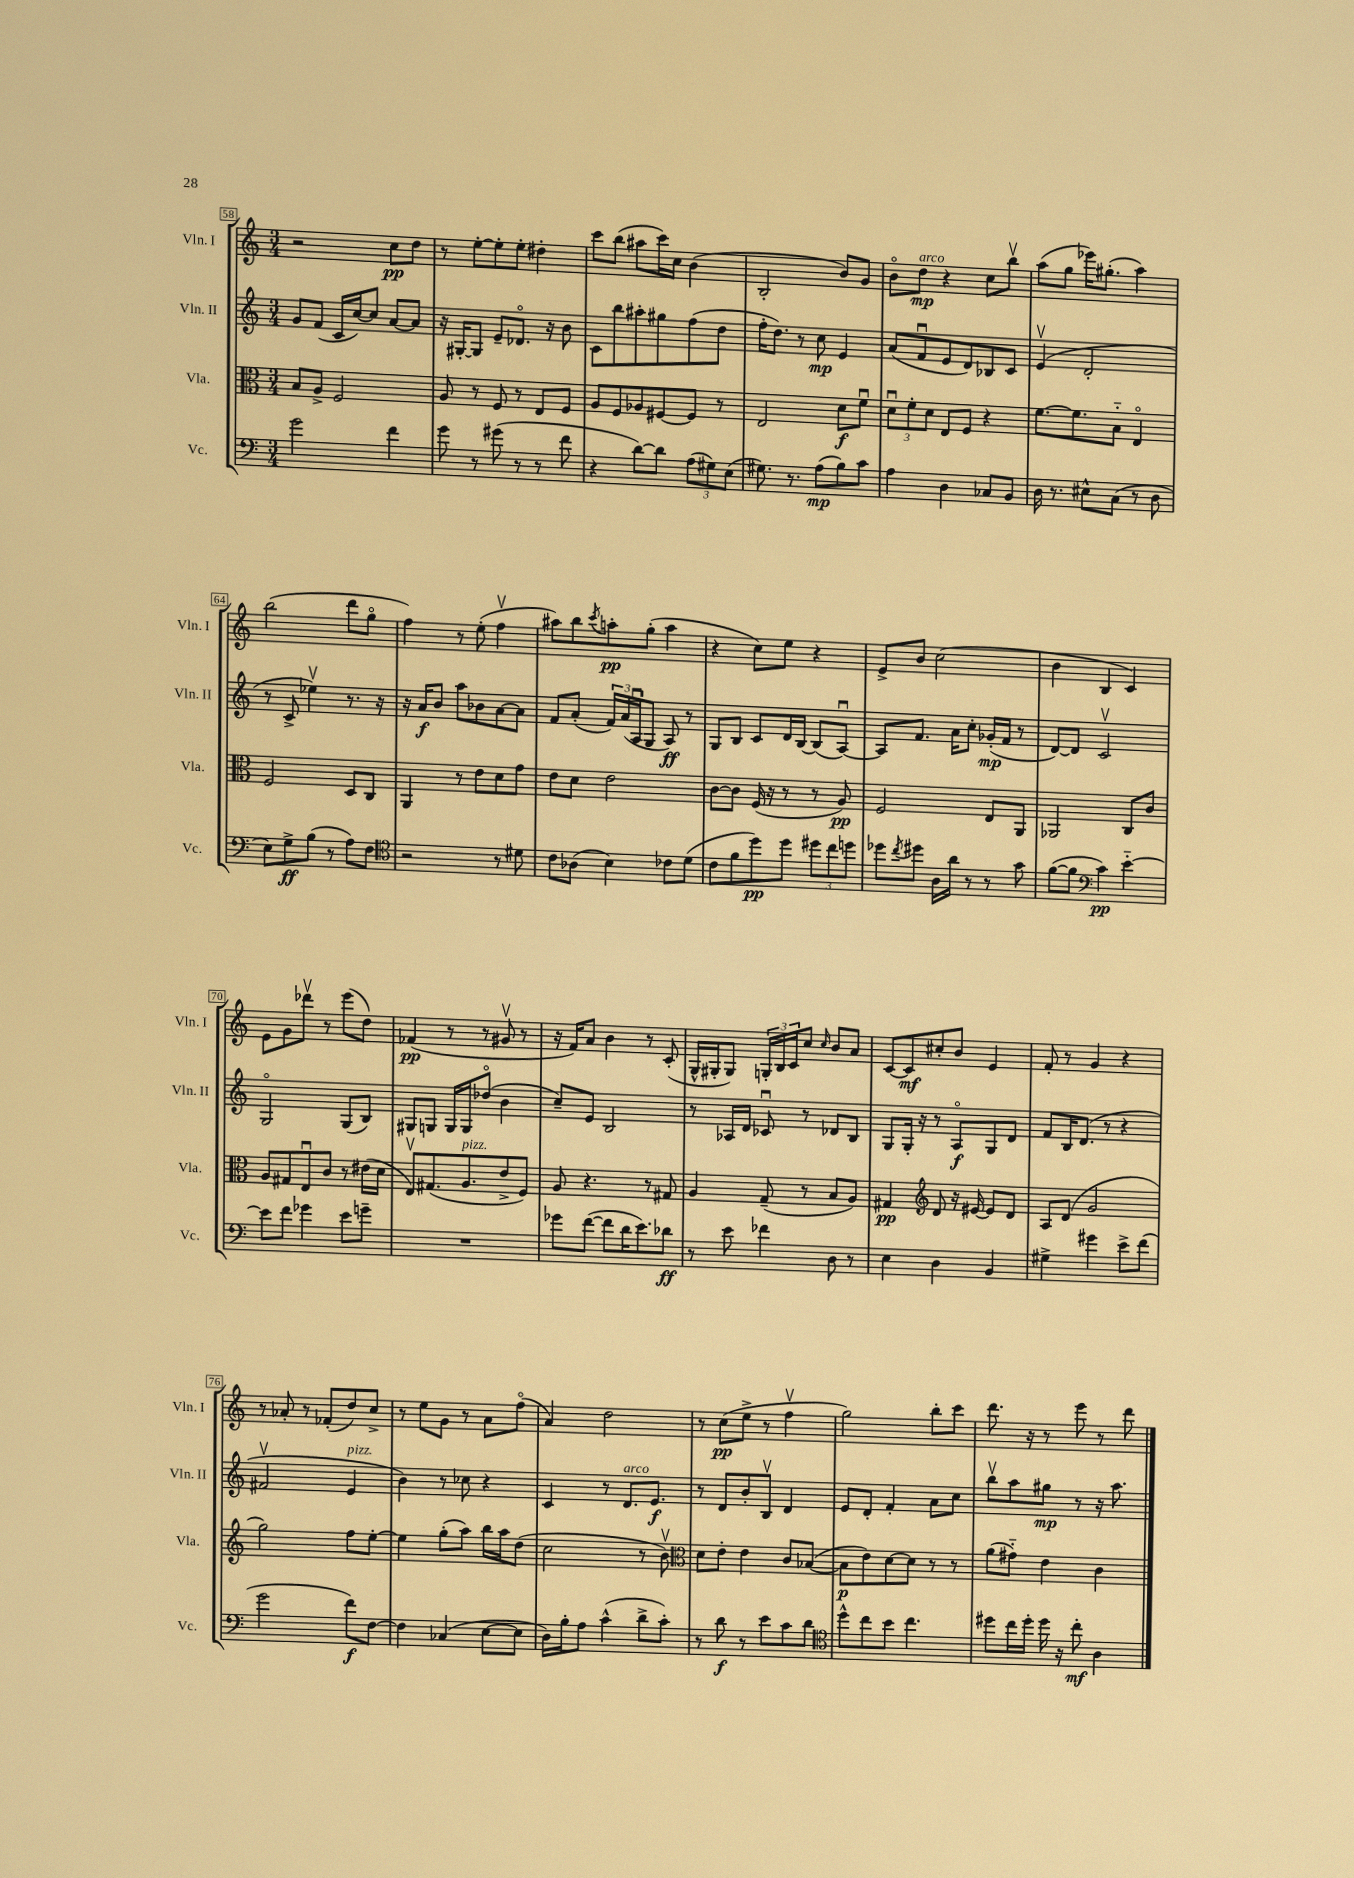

**kern	**kern	**kern	**kern
*staff4	*staff3	*staff2	*staff1
*clefF4	*clefC3	*clefG2	*clefG2
*k[]	*k[]	*k[]	*k[]
*M3/4	*M3/4	*M3/4	*M3/4
2g\	8B/L	8g/L	2r
.	8A^/J	(8f/J	.
.	2F/	16c/LL	.
.	.	[16cc/J)	.
.	.	8cc/]J	.
4f\	.	[8a/L	8cc\L
.	.	8a/]J	8dd\J
=	=	=	=
8g\	8A/	16r	8r
.	.	[16G#'/LK	.
8r	8r	8G#/]J	[8ee'\L
(8g#\	8F/	8e~/L	8ee'\]
8r	8r	8.d-o/J	8ee'\J
8r	8E/L	.	4dd#'\
.	.	16r	.
8f\	8F/J	8b\	.
=	=	=	=
4r	8A/L	8c\L	8ccc\L
.	8F/	8bb\	(8bb\J
[8d\L)	8A-/	8aa#'\	8aa#\L
8d\]J	[8F#/	8gg#\	16ccc\L)
.	.	.	16cc\JJ
(12A\L	8F#/]J	(8ff\	(4b\
12G#\)	.	.	.
.	8r	8dd\J	.
(12E\J	.	.	.
=	=	=	=
8.G#\)	2E/	16ff'\LK	2B'/
.	.	8.dd\J)	.
8.r	.	.	.
.	.	8r	.
(8A\L	.	8cc\	.
8B\)	8d\L	4e/	8b/L)
8c\J	8fu\J	.	8g/J
=	=	=	=
4A\	12du\L	(8a/L	8bo\L
.	12f'\	.	.
.	.	8fu/	8dd\J
.	12d\J	.	.
4D\	8E/L	8e/	4r
.	8F/J	8d/)	.
8C-/L	4r	8B-/	8cc\L
8BB/J	.	8c/J	8bbv\J
=	=	=	=
16D\	[8.f\L	(4ev/	(8aa\L
8.r	.	.	.
.	.	.	8gg\J
.	8.f\]	.	.
8E#^^\L	.	2d'/	16eee-\LK)
.	.	.	(8.gg#'\J
(8C\J	8B'~\J	.	.
8r	4Eo/	.	4aa\)
8D\	.	.	.
=	=	=	=
8E\L)	2F/	8r	(2bb\
8G^\	.	8c^/	.
(8B\J	.	4ee-v\)	.
8r	.	.	.
8A\L)	8D/L	8.r	8ddd\L
8F\J	8C/J	.	8ggo\J
.	.	16r	.
=	=	=	=
*clefC4	*	*	*
2r	4AA/	16r	4ff\)
.	.	16a/LK	.
.	.	8b/J	.
.	8r	8aa\L	8r
.	8e\L	8b-\	(8ee'\
8r	8d\	[8a\	4ffv\
8d#\	8g\J	8a\]J	.
=	=	=	=
8c\L	8e\L	8f/L	8aa#\L)
(8A-\J	8d\J	(8a'/J	8bb\
.	.	.	8qccc/
4B\)	2e\	24f/LL)	8aa'\
.	.	(24a/	.
.	.	24Au/J	.
.	.	8G/J	(8gg'\J
8c-\L	.	8A/)	4aa\
(8d\J	.	8r	.
=	=	=	=
8c\L	[8c\L	8G/L	4r
8f\	8c\]J	8B/J	.
8dd\)	(16F/	8c/L	8cc\L)
.	16r	.	.
8dd\J	8r	16d/L	8ee\J
.	.	[16B/JJ	.
12dd#\L	8r	(8B/]L	4r
12cc\	.	.	.
.	8A/)	[8Au/J)	.
12dd\J	.	.	.
=	=	=	=
8dd-\L	2F/	8A/]L	8e^/L
8qcc/	.	.	.
8dd#\J	.	8.f/J	8b/J
16A\LL	.	.	(2cc\
16a\JJ	.	16a\LK	.
8r	.	8cc'\J	.
8r	8E/L	(16g-'/LL	.
.	.	16f/JJ	.
8g\	8AA/J	8r	.
=	=	=	=
([8f\L	2AA-/	[8d/L)	4b\
8f\]J	.	8d/]J	.
*clefF4	*	*	*
4c\)	.	2cv/	4B/
[4e'~\	8C/L	.	4c/)
.	8c/J	.	.
=	=	=	=
8e\]L	8A/L	2Go/	8e\L
8f\J	8G#/	.	8g\
4g-\	8Eu/	.	8ddd-v\J
.	8c/J	.	8r
8e\L	8r	(8G/L	(8eee\L
8g~\J	(16e#\LL	8B/J)	8dd\J)
.	16d\JJ	.	.
=	=	=	=
2.r	8Ev/L)	8G#/L	(4f-/
.	(8.G#/	8G/J	.
.	.	16G/LL	8r
.	8.A/	16G/J	.
.	.	(8dd-o/J	8r
.	8e^/	4b\	8g#v/
.	8F/J)	.	8r
=	=	=	=
8g-\L	8A/	8cc~/L)	16r
.	.	.	16f/LK)
([8f\J	4.r	8e/J	8a/J
8f\]L	.	2B/	4b\
16d\K	.	.	.
8.e\)	.	.	.
.	8r	.	8r
8d-\J	8G#/	.	(8c'/
=	=	=	=
8r	4A/	8r	16G^^/LL
.	.	.	16G#'/J
8e\	.	16A-/LL	8G#/J)
.	.	16d/JJ	.
4f-\	(8G~/	8c-u/	24G'/LL
.	.	.	24B/
.	.	.	24c/J
.	8r	8r	8cc/J
.	.	.	16qqcc/
8D\	8B/L	8d-/L	8b/L
8r	8A/J)	8B/J	8a/J
=	=	=	=
4E\	4G#/	8G/L	[8c/L
.	.	16G'/Jk	8c/]
.	.	16r	.
*	*clefG2	*	*
4D\	8d/	8r	8cc#'/
.	16r	8Ao/L	8b/J
.	[16e#/	.	.
4BB/	8e#/]L	8G/	4e/
.	8d/J	8d/J	.
=	=	=	=
4G#^\	8A/L	8f/L	8f'/
.	(8d/J	16B/K	8r
.	.	(8.d/J	.
4g#\	2g/	.	4g/
.	.	8r	.
8e^\L	.	4r	4r
(8f\J	.	.	.
=	=	=	=
2g\	2gg\)	2f#v/	8r
.	.	.	8a-'/
.	.	.	8r
.	.	.	(8f-'/L
8f\L)	8ff\L	4e/	8dd/)
[8F\J	[8ee'\J	.	8cc^/J
=	=	=	=
4F\]	4ee\]	4b\)	8r
.	.	.	8ee\L
(4C-/	(8gg'\L	8r	8g\J
.	8aa\J)	8cc-\	8r
[8E\L	16bb\LL	4r	8a\L
.	16aa\J	.	.
8E\]J	(8dd\J	.	(8ffo\J
=	=	=	=
16D\LL)	2cc\	4c/	4a/)
16B'\J	.	.	.
8A\J	.	.	.
(4c^^\	.	8r	2dd\
.	.	8.d/L	.
8d^\L	8r	.	.
.	.	8.e/J	.
8c'\J)	8bv\)	.	.
=	=	=	=
*	*clefC3	*	*
8r	8d\L	8r	8r
8d\	8e'\J	8d/L	(8cc\L
8r	4e\	8b'/	8ee^\J
8e\L	.	8Bv/J	8r
8c\	8c/L	4d/	4ffv\
8d\J	([8B-/J	.	.
=	=	=	=
*clefC4	*	*	*
8dd^^\L	8B-\]L	8e/L	2gg\)
8cc\	8e\)	8d'/J	.
8b\J	[8d\	4f'/	.
4.cc\	8d\]J	.	.
.	8r	8a\L	8bb'\L
.	8r	8cc\J	8ccc\J
=	=	=	=
8dd#\L	(8a\L	8bbv\L	8.ddd\
16cc\L	8g#'~\J)	8aa\	.
16dd#'\JJ	.	.	16r
16dd#\	4e\	8gg#\J	8r
16r	.	.	.
8cc'\	.	8r	8eee\
4A\	4c\	16r	8r
.	.	8.aa\	.
.	.	.	8ddd\
==	==	==	==
*-	*-	*-	*-
